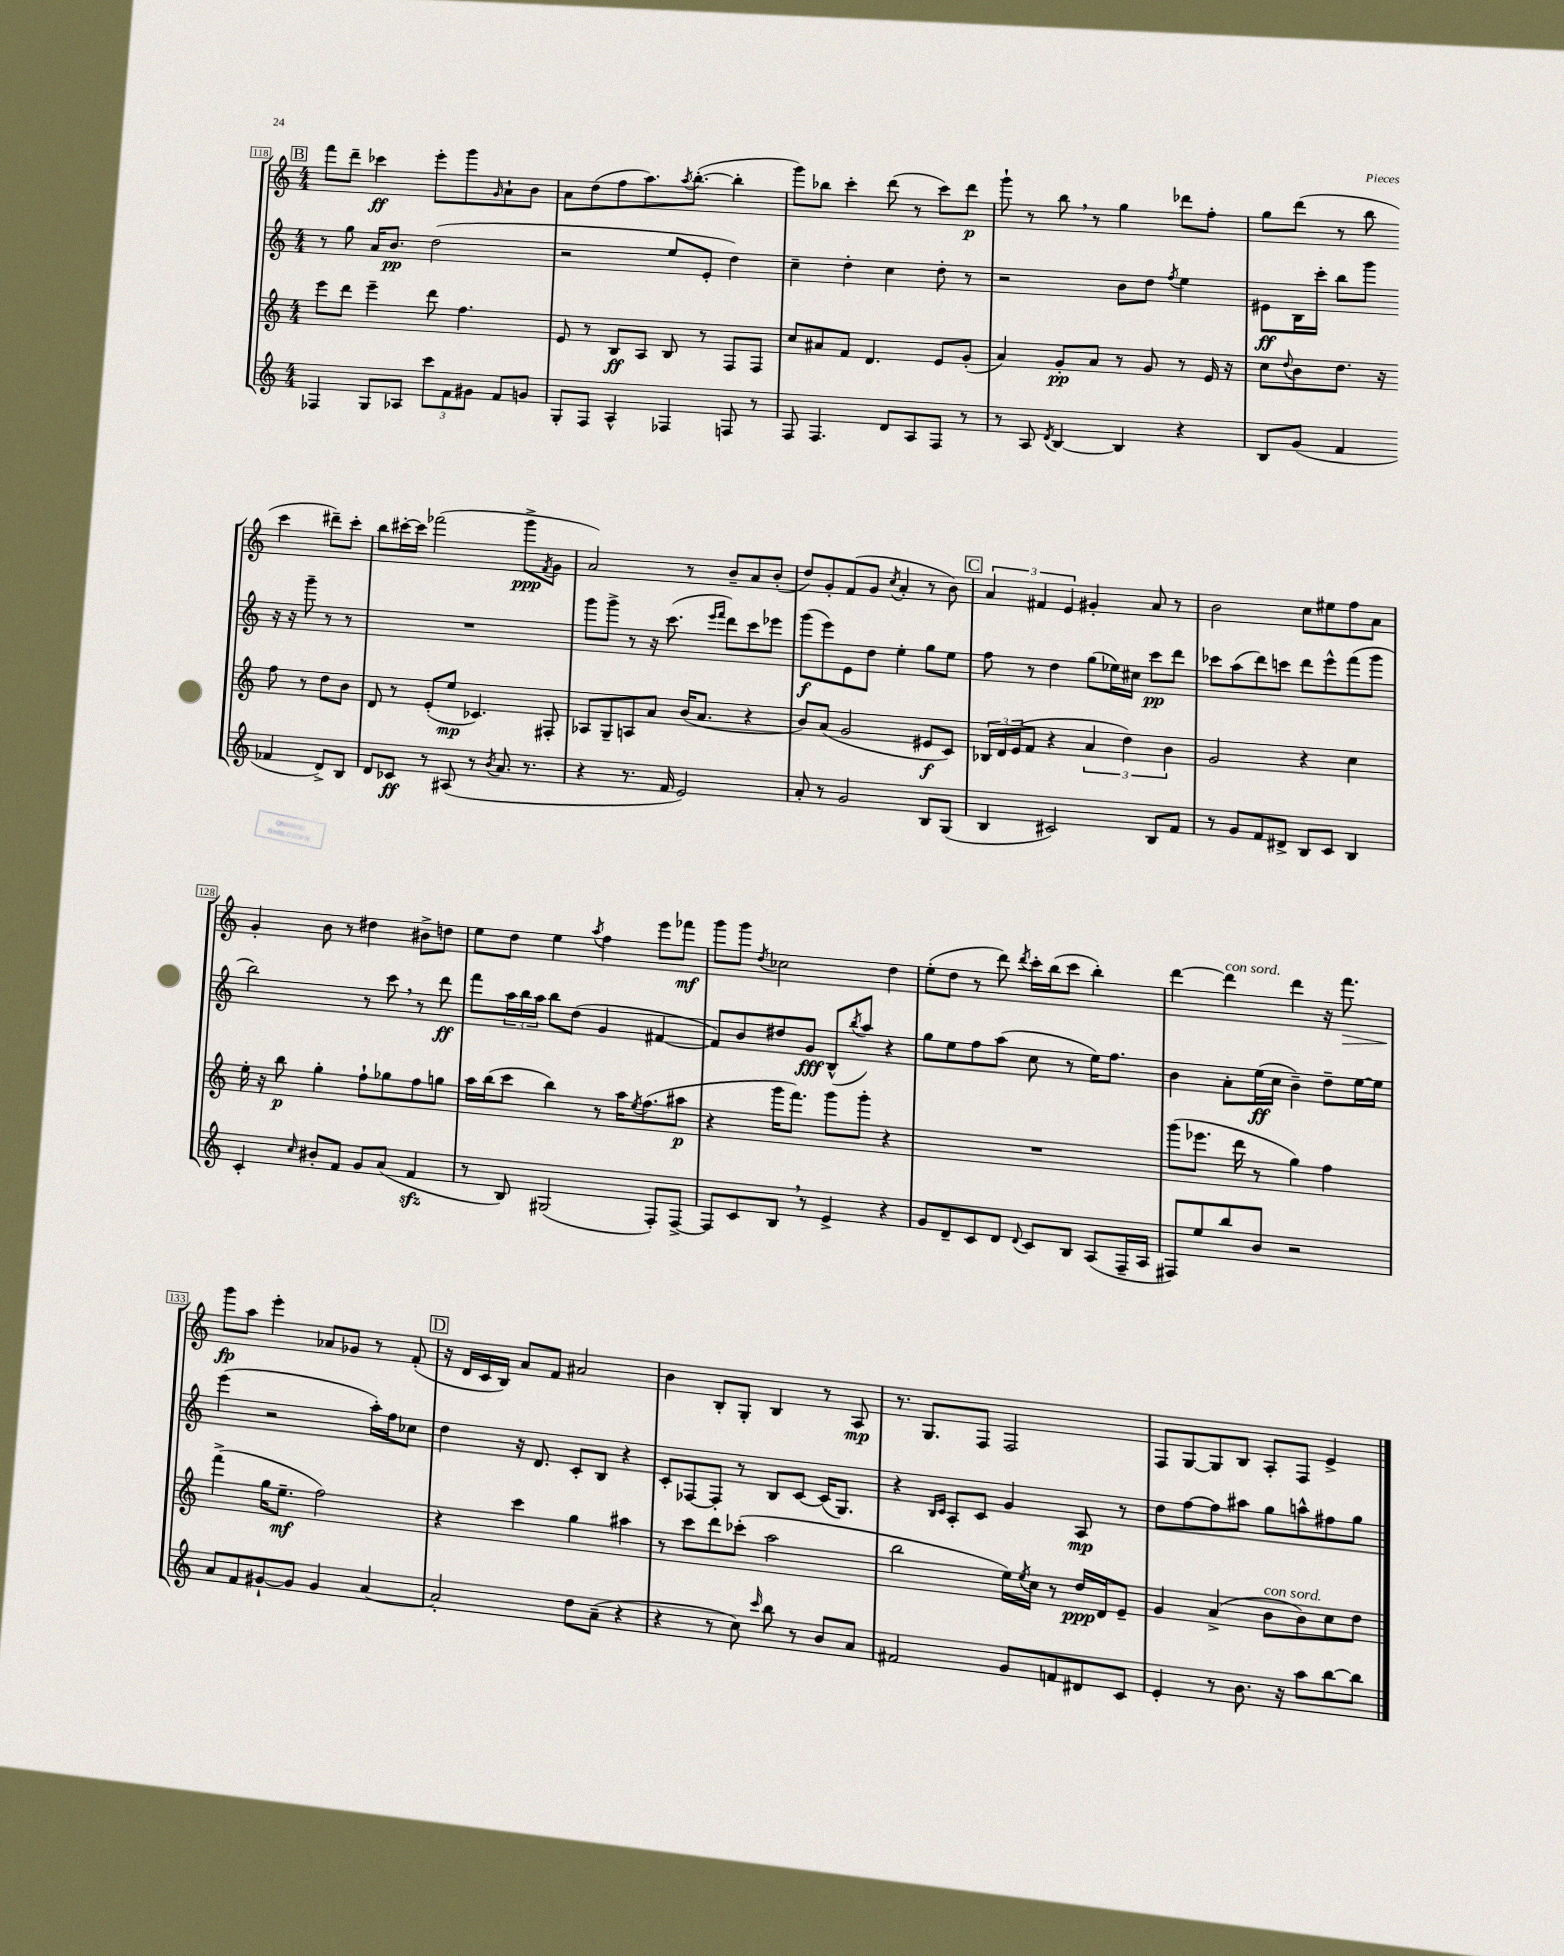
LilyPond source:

<<
\new StaffGroup <<
\new Staff = "s0" {
    \clef treble \key c \major \numericTimeSignature \time 4/4
    \mark \markup { \box "B" } f'''8 d'''8-- ces'''4\ff e'''8-. g'''8 \grace { g'16 } a'8-! b'8 |
    a'8 d''8( f''8 a''8.) \acciaccatura { a''8 } b''8.~-.( b''4-. |
    g'''8) bes''8 c'''4-. d'''8( r8 c'''8) d'''8\p |
    g'''8-! r8 b''8 \breathe r8 g''4 des'''8 f''8-. |
    g''8 d'''8( r8 b''8 c'''4 dis'''8--) c'''8-. |
    b''8 cis'''16~-. cis'''16 fes'''2( g'''8->\ppp \acciaccatura { f'8 } g'8 |
    a'2) r8 b'8-- a'8 b'8-.( |
    d''8) g'8-. f'8( g'8 \acciaccatura { c''8 } a'4-. r8 b'8) |
    \mark \markup { \box "C" } \tuplet 3/2 { a'4 fis'4 e'4 } gis'4-. a'8 r8 |
    b'2 c''8 eis''8 f''8 a'8 |
    g'4-. b'8 r8 dis''4 bis'8-> d''8 |
    e''8 d''8 e''4 \acciaccatura { a''8 } f''4 e'''8 fes'''8\mf |
    g'''8 g'''8 \acciaccatura { d''8 } ces''2 d''4 |
    e''8-.( d''8 r8 d'''8) \acciaccatura { d'''8 } c'''16-. b''16( c'''8 b''4-.) |
    d'''4~ d'''4^\markup { \italic "con sord." } d'''4 r16 f'''8.\> |
    g'''8\fp\! a''8 e'''4-. aes'8 ges'8 r8 f'8-.( |
    \mark \markup { \box "D" } r16 d'16 c'16 b16) a'8 f'8 ais'2 |
    b'4 b8-. g8-. b4 r8 a8\mp |
    r8. g8. f8 f2 |
    f8 g8~ g8 b8 a8-. f8 e'4-> \bar "|." |
}
\new Staff = "s1" {
    \clef treble \key c \major \numericTimeSignature \time 4/4
    \mark \markup { \box "B" } r8 g''8 a'16 b'8.\pp d''2( |
    r2 e''8 e'8-. d''4) |
    c''4-- d''4-. c''4 d''8-. r8 |
    r2 b'8 d''8 \acciaccatura { f''8 } e''4 |
    eis'8\ff b16 c'''16-. b''8 g'''8 r16 r16 g'''8-- r8 r8 |
    R1 |
    g'''8 g'''8-> r8 r16 c'''8.( \grace { e'''16 f'''16 } d'''8) c'''8 ees'''8 |
    g'''8\f( e'''8) e'8 d''8 e''4-. g''8 e''8 |
    \mark \markup { \box "C" } f''8 r8 d''4 g''8( ees''16) cis''16 c'''8\pp d'''8 |
    ces'''8 a''8( d'''8) c'''8 d'''8 e'''8-^ f'''8( g'''8 |
    b''2) r8 c'''8 \breathe r8 d'''8\ff |
    f'''8 \tuplet 3/2 { a''16 b''16 a''16 } b''8 d''8( g'4 fis'4~ |
    fis'8) b'8 dis''8 g'8\fff b8-^( \acciaccatura { b''8 } a''8) r4 |
    g''8 e''8 f''8 a''8( c''8 r8 e''16) f''8. |
    b'4 a'8-. e''16\ff( c''16 b'4--) d''8-- e''16~ e''16 |
    e'''4( r2 a''16-.) f''16 ces''8 |
    \mark \markup { \box "D" } d''4 r16 d'8. c'8-. b8 r4 |
    c'8-. fes8~ fes8-. r8 b8 c'8~ c'16( g8.) |
    r4 \grace { b16 c'16 } a8-. c'8 g'4 a8\mp r8 |
    d''8 f''8~ f''8 ais''8 g''8 a''8-^ fis''8 g''8 \bar "|." |
}
\new Staff = "s2" {
    \clef treble \key c \major \numericTimeSignature \time 4/4
    \mark \markup { \box "B" } e'''8 d'''8 e'''4-- d'''8 f''4. |
    e'8 r8 b8\ff a8 b8 r8 f8 f8 |
    c''8 ais'8 f'8 d'4. e'8 g'8-.( |
    a'4) g'8-.\pp a'8 r8 g'8 r8 e'16 r16 |
    c''8 \appoggiatura { d''8 } b'8 d''8. r16 f''8 r8 d''8 b'8 |
    d'8 r8 e'8-.( e''8\mp ces'4.) fis8-. |
    aes8 g8-- a8 a'8 b'16( a'8. r4 |
    b'8) a'8( g'2 eis'8\f c'8) |
    \mark \markup { \box "C" } \tuplet 3/2 { bes16 d'16 e'16( } f'8 r4 \tuplet 3/2 { a'4 d''4) b'4 } |
    g'2 r4 c''4 |
    e''16-. r16 b''8\p g''4-. f''8-! ges''8 f''8 g''8 |
    a''16 b''16( c'''8 b''4) r8 a''16 \acciaccatura { e''8 } f''8.( ais''8\p |
    r4 g'''16 f'''8.) g'''8 g'''8-. r4 |
    R1 |
    g'''8( ees'''8. d'''16 r8 g''4) f''4 |
    f'''4->( g''16 e''8.--\mf f''2) |
    \mark \markup { \box "D" } r4 c'''4 g''4 ais''4 |
    r8 c'''8 d'''8 ces'''8-.( a''2 |
    b''2 e''16) \acciaccatura { e''8 } c''16 r8 d''16\ppp d'16 e'8-- |
    g'4 a'4->( b'8^\markup { \italic "con sord." } b'8) c''8 d''8 \bar "|." |
}
\new Staff = "s3" {
    \clef treble \key c \major \numericTimeSignature \time 4/4
    \mark \markup { \box "B" } fes4 g8 aes8 \tuplet 3/2 { c'''8 f'8 gis'8 } f'8 g'8 |
    g8-. f8 a4-^ fes4 f8 r8 |
    f8 f4. d'8 a8 f8 r8 |
    r8 a8 \acciaccatura { d'8 } b4~ b4 r4 |
    b8 g'8( f'4 fes'4 d'8->) b8 |
    d'8 ces'8\ff r8 ais8( r8 \acciaccatura { b'8 } a'8. r8. |
    r4 r8. f'16 e'2) |
    a'8-. r8 g'2 b8 g8( |
    \mark \markup { \box "C" } b4 cis'2) b8 f'8 |
    r8 g'8 f'8 dis'8-> b8 c'8 b4 |
    c'4-. \grace { c''16 } bis'8-. f'8 g'8 a'8( f'4\sfz |
    r8 b8) gis2( f8-.) f8~-> |
    f8 c'8 b8 \breathe r8 e'4-> r4 |
    g'8 d'8-- c'8 d'8 \appoggiatura { d'8 } c'8 b8 a8( f16-- a16 |
    fis8) e''8 b''8 b'8 r2 |
    a'8 f'8 gis'8~-! gis'8 gis'4 a'4~ |
    \mark \markup { \box "D" } a'2-. d''8 a'8--( r4 |
    r4 r8 c''8) \grace { c'''16 } b''8 r8 b'8 a'8 |
    fis'2 g'8 f'8 dis'8 c'8 |
    e'4-. r8 b'8. r16 a''8 b''8~ b''8 \bar "|." |
}
>>
>>
\layout { \context { \Score currentBarNumber = #118 \override BarNumber.stencil = #(make-stencil-boxer 0.1 0.3 ly:text-interface::print) } }
